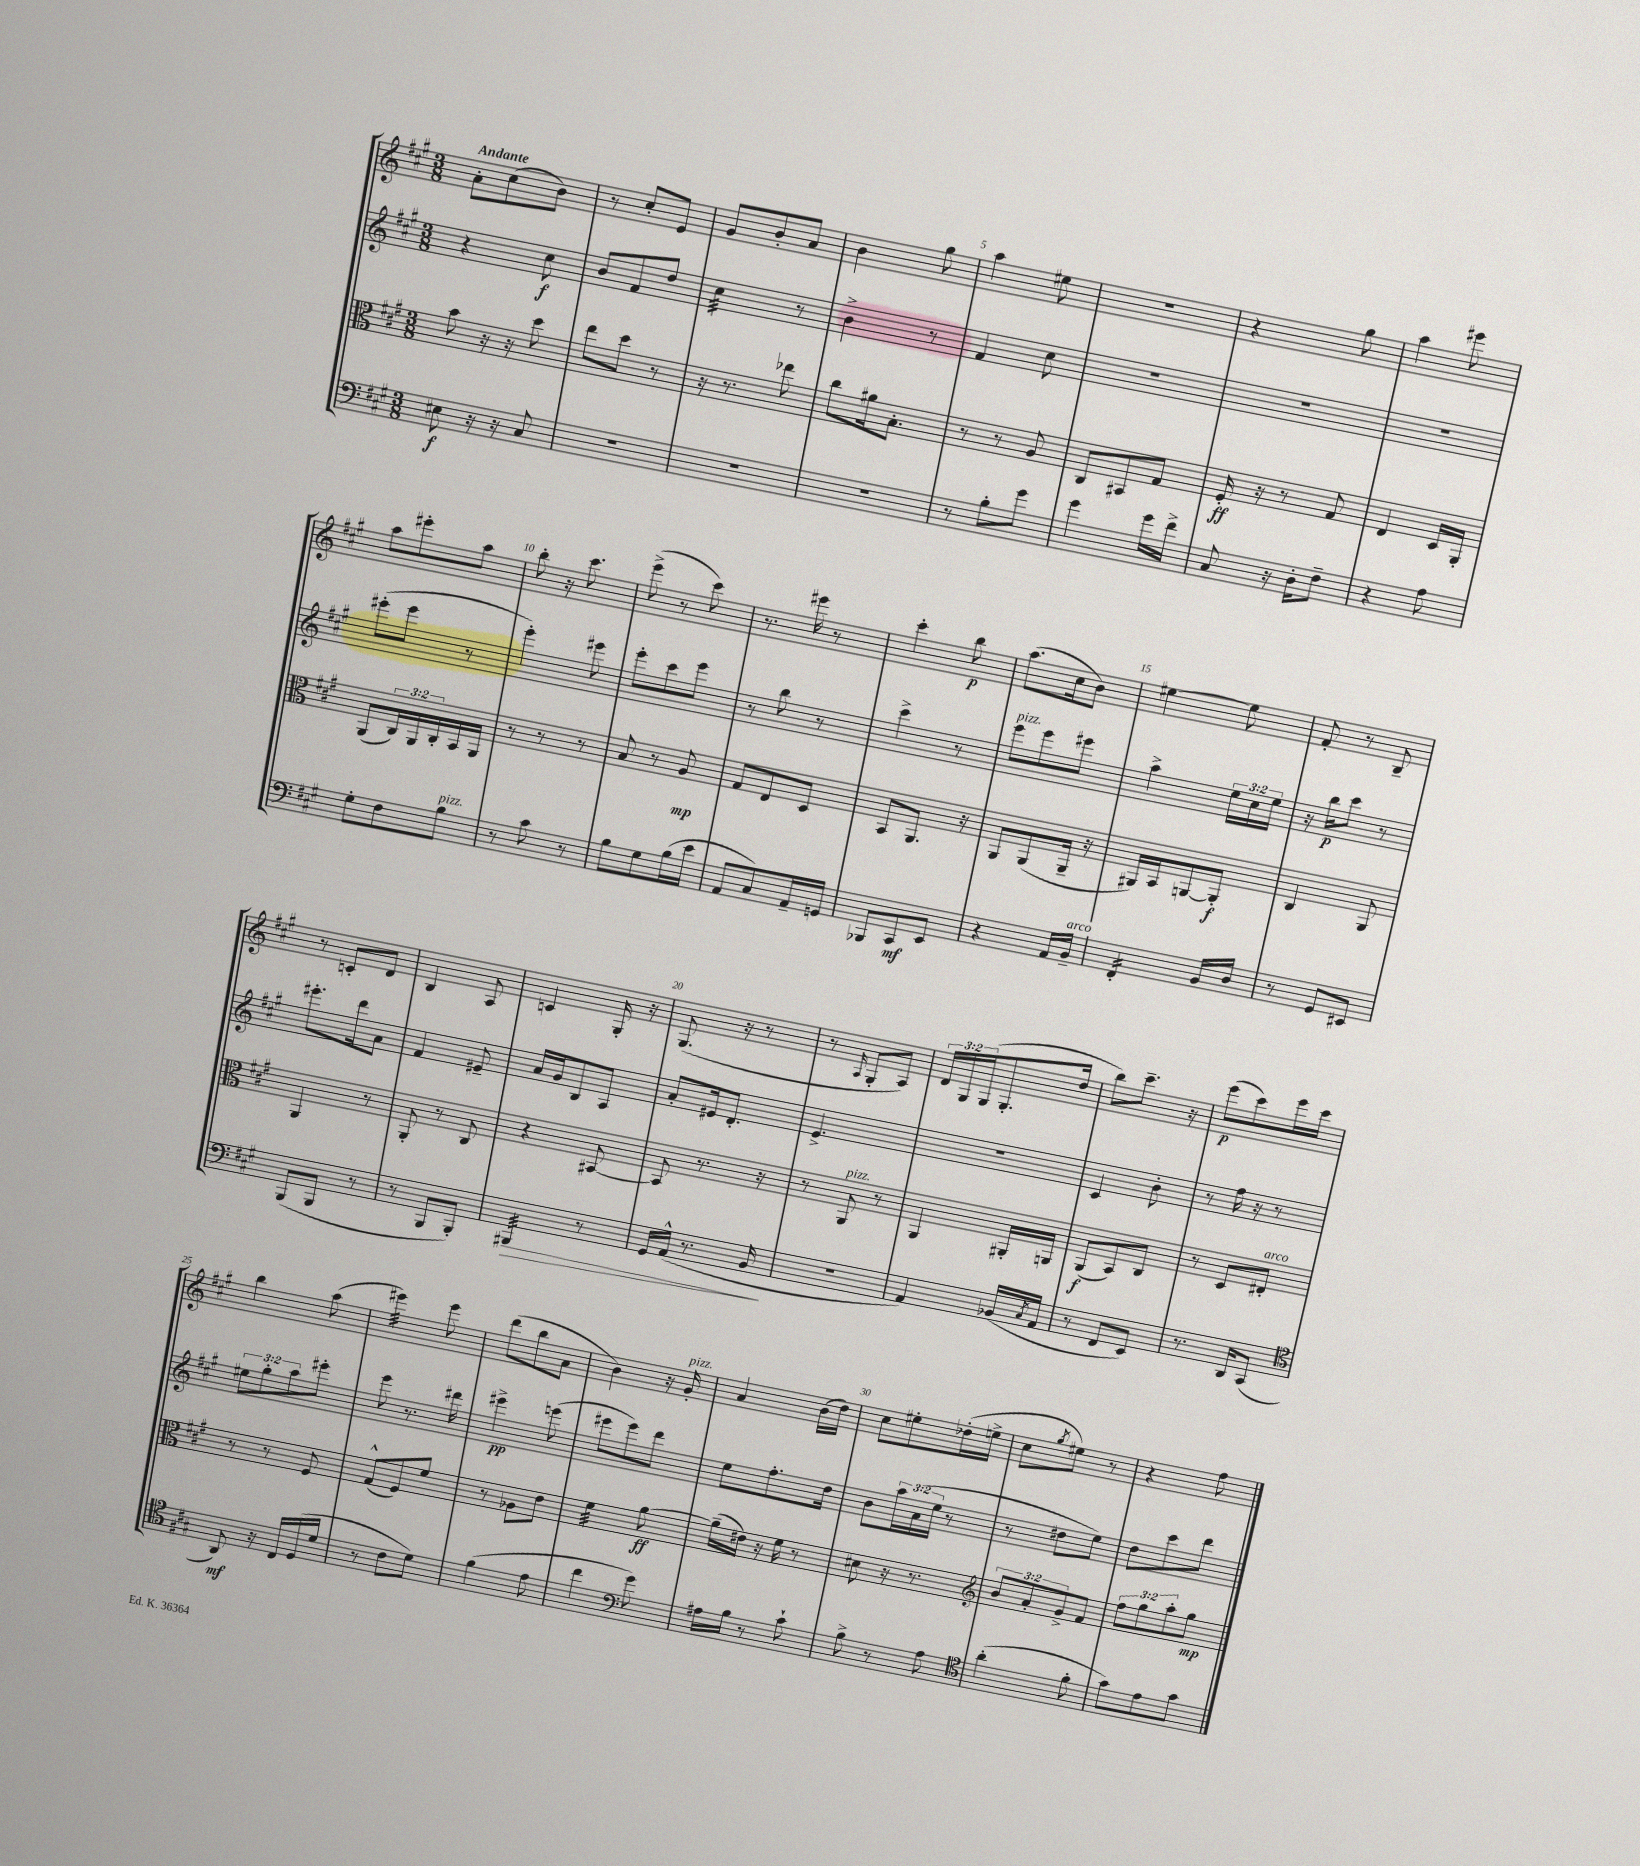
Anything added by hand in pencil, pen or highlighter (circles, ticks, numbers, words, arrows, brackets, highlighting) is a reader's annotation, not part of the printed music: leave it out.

**kern	**kern	**kern	**kern
*staff4	*staff3	*staff2	*staff1
*clefF4	*clefC3	*clefG2	*clefG2
*k[f#c#g#]	*k[f#c#g#]	*k[f#c#g#]	*k[f#c#g#]
*M3/8	*M3/8	*M3/8	*M3/8
8E#	8b	4r	8a'
16r	16r	.	(8cc#
16r	16r	.	.
8C#	8dd	8cc#	8b)
=	=	=	=
4.r	8ee	8b	8r
.	8dd	8f#	8cc#'
.	8r	8dd	8e
=	=	=	=
4.r	16r	4cc#	8g#
.	8.r	.	.
.	.	.	8b'
.	8ee-	8r	8a
=	=	=	=
4.r	8cc#	4b^	4b
.	16a#	.	.
.	8.B'	.	.
.	.	8r	8gg#
=	=	=	=
8r	8r	4f#	4aa
8B'	8r	.	.
8g#	8A	8cc#	8ee#
=	=	=	=
4g#	8C#	4.r	4.r
.	8BB#	.	.
16g#	8G#	.	.
16f#^	.	.	.
=	=	=	=
8C#	16F#'	4.r	4r
.	16r	.	.
16r	8r	.	.
16D'	.	.	.
8F#~	8G#	.	8gg#
=	=	=	=
4r	4E	4.r	4aa
8A	16D	.	8eee#
.	16AA'	.	.
=	=	=	=
8G#'	(8AA	(8eee#'	8aa
8F#	24C#)	8eee#	8eee#'
.	24AA	.	.
.	24C#'	.	.
8B	16BB	8r	8aa
.	16AA	.	.
=	=	=	=
8r	8r	4eee')	8bb'
8c#	8r	.	16r
.	.	.	8.ccc#
8r	8r	8eee#	.
=	=	=	=
8B	8B	8eee'	(8eee^
8G#	8r	8ccc#	8r
(16B	8A	8eee	8ccc#)
16e	.	.	.
=	=	=	=
8AA	8G#	8r	8.r
8C#)	8E	8bb	.
.	.	.	16eee#
16AA~	8D	8r	8r
16GG	.	.	.
=	=	=	=
8BBB-	8BB	4ccc#^	4ccc#'
8CC#	8.AA	.	.
8EE	.	8r	8bb
.	16r	.	.
=	=	=	=
4r	8AA	8eee	(8.aa
.	(8AA	8eee	.
.	.	.	16cc#
16AA	16AA~	8eee#	8b)
16BB~	16r	.	.
=	=	=	=
4FF#'	16AA#)	4aa^	[4ee#
.	16BB	.	.
.	[8AA	.	.
16BB	8AA']	24ee	8ee#]
.	.	24cc#	.
16D	.	.	.
.	.	24ee	.
=	=	=	=
8r	4C#	16r	8f#'
.	.	16bb	.
8GG#	.	8ccc#	8r
8EE#	8AA	8r	8B~
=	=	=	=
(8BBB	4AA	8.eee#'	8r
8BBB	.	.	8c'
.	.	16ddd	.
8r	8r	8a	8d
=	=	=	=
8r	8AA'	4f#	4B
8BBB	8r	.	.
8BBB')	8C#	8e#~	8A
=	=	=	=
4BBB#	4r	16a	4c
.	.	16g#	.
.	.	8B	.
8r	[8BB#	8A	16G#'
.	.	.	16r
=	=	=	=
16GG#	8BB#]	8a'	(8.G#
(16AA^^	.	.	.
8.r	8.r	16e#	.
.	.	8.d'	16r
.	.	.	8r
16BB	16r	.	.
=	=	=	=
4.r	8r	4.e^	8r
.	.	.	16qqA
.	8AA	.	8G#'
.	8r	.	8A)
=	=	=	=
4AA)	4AA	4.r	24d
.	.	.	24G#
.	.	.	(24G#
.	.	.	8.G#'
(16BB-	16AA#'	.	.
8qC#	.	.	.
16AA	16AA	.	16dd
=	=	=	=
8r	(8AA	4c#	8bb)
8FF#	8BB)	.	8.ccc#~
8EE)	8C#	8b'	.
.	.	.	16r
=	=	=	=
8.r	8r	8r	(8eee
.	8D	16ff#	8ccc#)
16DD	.	16r	.
(8CC#	8E#'	8r	16eee
.	.	.	16ccc#
=	=	=	=
*clefC4	*	*	*
8AA)	8r	12ee#	4bb
.	.	12gg#'	.
16r	8r	.	.
.	.	12aa	.
16C#	.	.	.
(16D	8F#	8eee#'	(8aa
16d	.	.	.
=	=	=	=
8r	(8G#^^	8eee	4eee#)
8c#	8F#)	8.r	.
8d)	8f#	.	8eee#
.	.	16ddd#	.
=	=	=	=
(4f#	8r	4eee#^	(8ddd
.	8A-	.	8bb
8e	8e	(8eee	8a
=	=	=	=
4cc#	4f#	8eee#	4b)
.	.	8eee#)	.
*clefF4	*	*	*
8g#)	[8a	8ddd	16r
.	.	.	16g#'
=	=	=	=
16A#	(16a~]	8ee	4a
16B	16e#)	.	.
8r	16r	8.ff#'	.
.	16f#	.	.
8c#`	8r	.	(16b
.	.	16dd	16dd)
=	=	=	=
8B^	8d#	8b	8cc#
8r	16r	24aa	8ee#'
.	.	(24a	.
.	8.r	.	.
.	.	24ee	.
8A	.	8r	(16dd-'
.	.	.	16ee^
=	=	=	=
*clefC4	*clefG2	*	*
(4a'	12b	8r	8cc#
.	12a'	.	.
.	.	.	8qgg#
.	.	8dd#	8ee#)
.	12g#^	.	.
8f#'	8f#	8ee)	8r
=	=	=	=
8g#)	12ff#	8dd	4r
.	12gg#	.	.
8e	.	8ccc#	.
.	12aa'	.	.
8g#	8gg#	8ddd	8ff#
==	==	==	==
*-	*-	*-	*-
